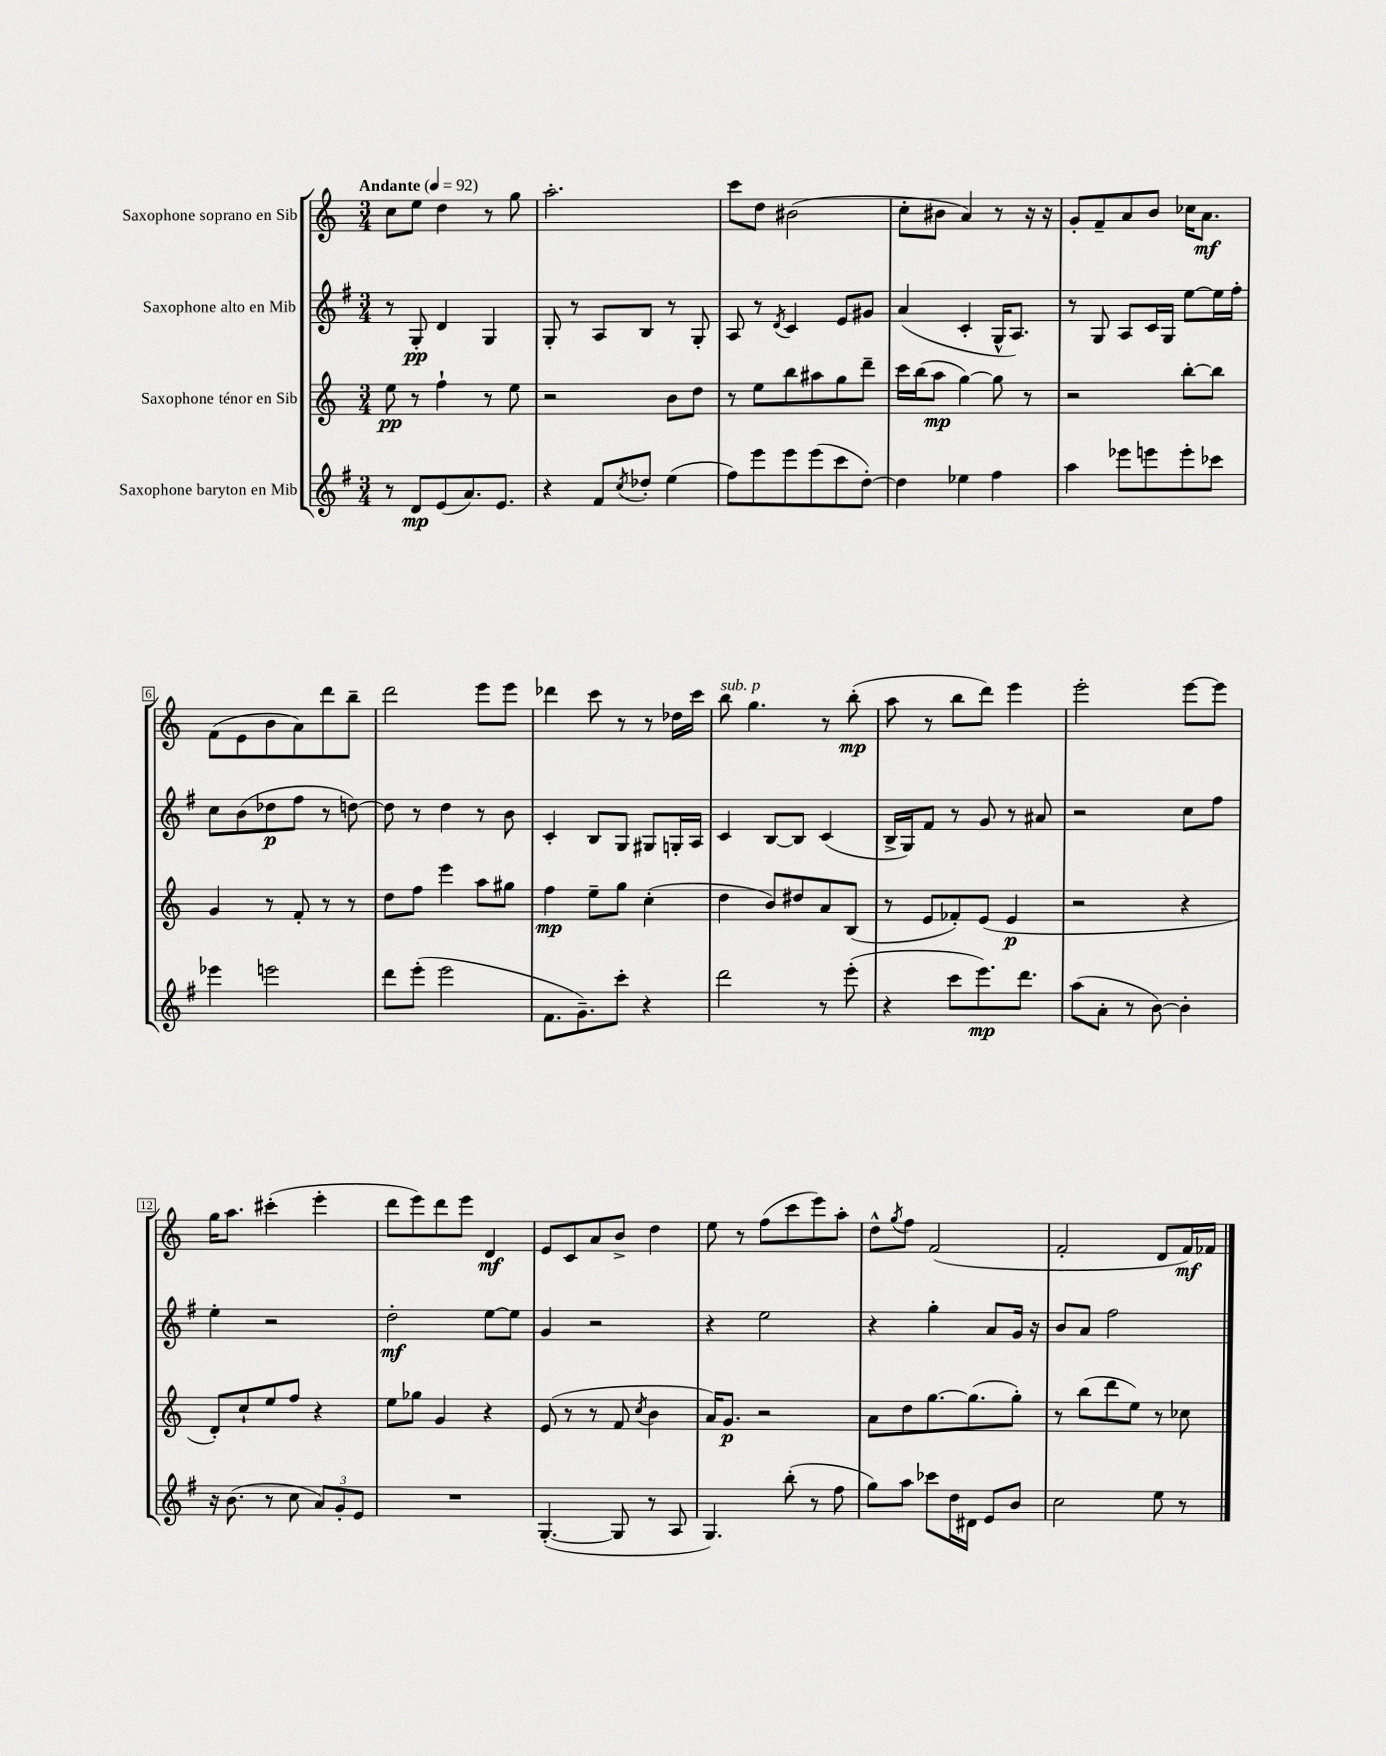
<<
\new StaffGroup <<
\new Staff = "s0" \with { instrumentName = "Saxophone soprano en Sib" } {
    \clef treble \key c \major \numericTimeSignature \time 3/4 \tempo "Andante" 4 = 92
    c''8 e''8 d''4 r8 g''8 |
    a''2.-. |
    c'''8 d''8 bis'2( |
    c''8-. bis'8 a'4) r8 r16 r16 |
    g'8-. f'8-- a'8 b'8 ces''16 a'8.\mf |
    f'8( e'8 b'8 a'8) d'''8 b''8-- |
    d'''2 e'''8 e'''8 |
    des'''4 c'''8 r8 r8 des''16 c'''16 |
    b''8^\markup { \italic "sub. p" } g''4. r8 b''8-.\mp( |
    a''8 r8 b''8 d'''8) e'''4 |
    e'''2-. e'''8~ e'''8 |
    g''16 a''8. cis'''4-.( e'''4-. |
    d'''8 e'''8) d'''8 e'''8 d'4\mf |
    e'8 c'8 a'8 b'8-> d''4 |
    e''8 r8 f''8( c'''8 e'''8) a''8-. |
    d''8-^ \acciaccatura { g''8 } f''8 f'2( |
    f'2-. d'8 f'16\mf) fes'16 \bar "|." |
}
\new Staff = "s1" \with { instrumentName = "Saxophone alto en Mib" } {
    \clef treble \key g \major \numericTimeSignature \time 3/4
    r8 g8-.\pp d'4 g4 |
    g8-. r8 a8 b8 r8 g8-. |
    a8 r8 \acciaccatura { d'8 } c'4 e'8 gis'8 |
    a'4( c'4-. g16-^ a8.) |
    r8 g8 a8 c'16 g16 e''8~ e''16 fis''16-. |
    c''8 b'8( des''8\p fis''8 r8 d''8~) |
    d''8 r8 d''4 r8 b'8 |
    c'4-. b8 g8 gis8 g16-. a16 |
    c'4 b8~ b8 c'4( |
    b16-> g16) fis'8 r8 g'8 r8 ais'8 |
    r2 c''8 fis''8 |
    e''4-. r2 |
    d''2-.\mf e''8~ e''8 |
    g'4 r2 |
    r4 e''2 |
    r4 g''4-. a'8 g'16 r16 |
    b'8 a'8 fis''2 \bar "|." |
}
\new Staff = "s2" \with { instrumentName = "Saxophone ténor en Sib" } {
    \clef treble \key c \major \numericTimeSignature \time 3/4
    e''8\pp r8 f''4-! r8 e''8 |
    r2 b'8 d''8 |
    r8 e''8 b''8 ais''8 g''8 d'''8-- |
    c'''16 b''16( a''8\mp g''4~) g''8 r8 |
    r2 b''8~-. b''8 |
    g'4 r8 f'8-. r8 r8 |
    d''8 f''8 e'''4 a''8 gis''8 |
    f''4\mp e''8-- g''8 c''4-.( |
    d''4 b'8) dis''8 a'8 b8( |
    r8 e'8 fes'8-.) e'8( e'4\p |
    r2 r4 |
    d'8-.) c''8-! e''8 f''8 r4 |
    e''8 ges''8 g'4 r4 |
    e'8( r8 r8 f'8 \acciaccatura { c''8 } b'4 |
    a'16) g'8.\p r2 |
    a'8 d''8 g''8.~ g''8.( g''8-.) |
    r8 b''8( d'''8 e''8) r8 ces''8 \bar "|." |
}
\new Staff = "s3" \with { instrumentName = "Saxophone baryton en Mib" } {
    \clef treble \key g \major \numericTimeSignature \time 3/4
    r8 d'8\mp e'8( a'8.) e'8. |
    r4 fis'8 \acciaccatura { c''8 } des''8-. e''4( |
    fis''8) e'''8 e'''8 e'''8( c'''8 d''8~-.) |
    d''4 ees''4 fis''4 |
    a''4 ees'''8 e'''8 e'''8-. ces'''8 |
    ees'''4 e'''2 |
    d'''8 e'''8-.( e'''2 |
    fis'8. g'8.--) c'''8-. r4 |
    d'''2 r8 e'''8-.( |
    r4 c'''8 e'''8.\mp) d'''8. |
    a''8( a'8-. r8 b'8~) b'4-. |
    r16 b'8.( r8 c''8 \tuplet 3/2 { a'8) g'8-. e'8 } |
    R2. |
    g4.~-.( g8 r8 a8 |
    g4.) b''8-.( r8 fis''8 |
    g''8) a''8 ces'''8 d''16 dis'16 e'8 b'8 |
    c''2 e''8 r8 \bar "|." |
}
>>
>>
\layout { \context { \Score \override BarNumber.stencil = #(make-stencil-boxer 0.1 0.3 ly:text-interface::print) } }
